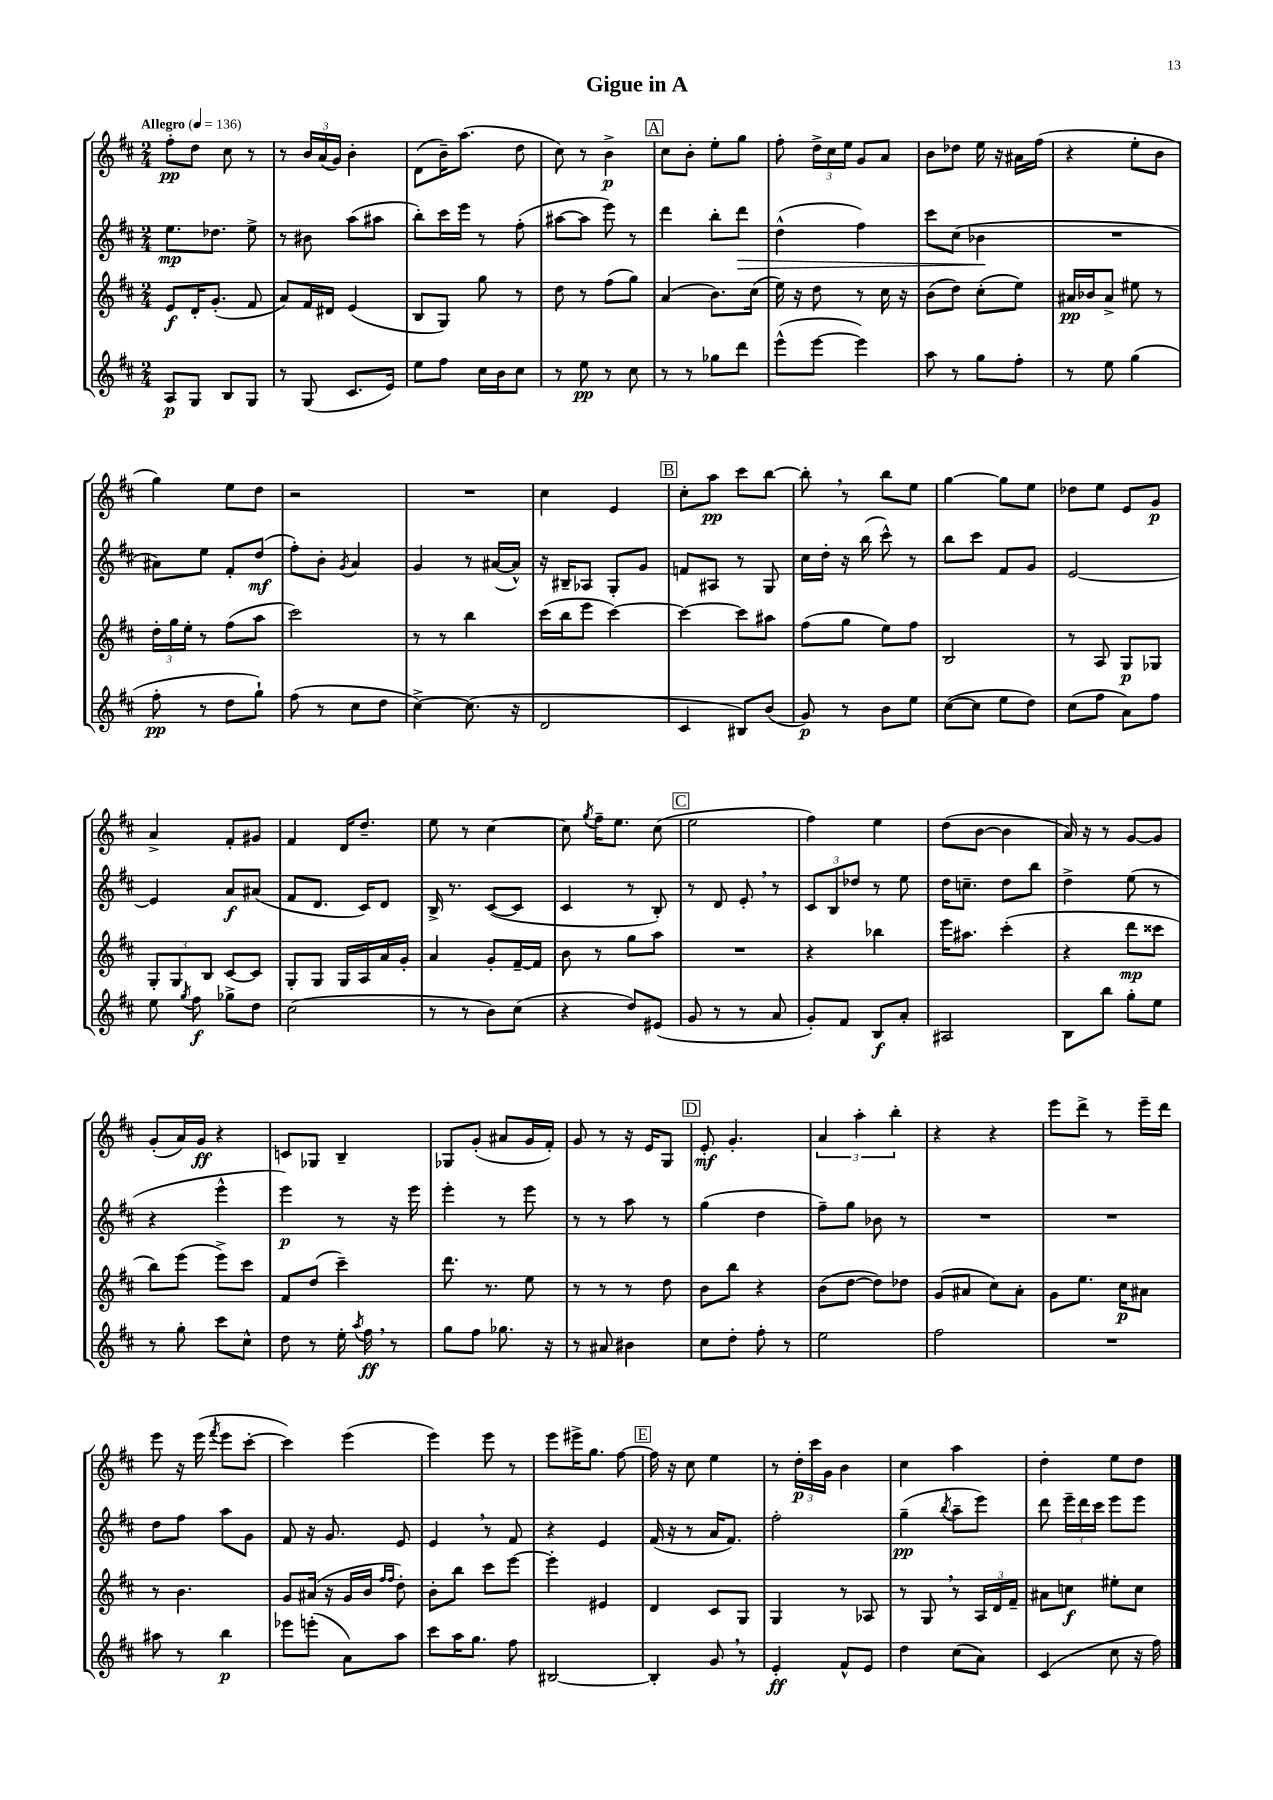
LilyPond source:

\header { title = "Gigue in A" }
<<
\new StaffGroup <<
\new Staff = "s0" {
    \clef treble \key d \major \numericTimeSignature \time 2/4 \tempo "Allegro" 4 = 136
    \autoBeamOff fis''8[-.\pp d''8] cis''8 r8 |
    r8 \tuplet 3/2 { b'16[ a'16( g'16]) } b'4-. |
    d'8[( b'16--) a''8.]( d''8 |
    cis''8) r8 b'4->\p |
    \mark \markup { \box "A" } cis''8[ b'8]-. e''8[-. g''8] |
    fis''8-. \tuplet 3/2 { d''16[-> cis''16 e''16] } g'8[ a'8] |
    b'8[ des''8] e''16 r16 ais'16[ fis''16]( |
    r4 e''8[-. b'8] |
    g''4) e''8[ d''8] |
    r2 |
    R2 |
    cis''4 e'4 |
    \mark \markup { \box "B" } cis''8[-. a''8]\pp cis'''8[ b''8]~ |
    b''8-. \breathe r8 b''8[ e''8] |
    g''4~ g''8[ e''8] |
    des''8[ e''8] e'8[ g'8]\p |
    a'4-> fis'8[-. gis'8] |
    fis'4 d'16[ d''8.]-- |
    e''8 r8 cis''4~ |
    cis''8 \acciaccatura { g''8 } fis''16[-- e''8.] cis''8( |
    \mark \markup { \box "C" } e''2 |
    fis''4) e''4 |
    d''8[( b'8]~ b'4 |
    a'16) r16 r8 g'8[~ g'8] |
    g'8[-.( a'16) g'16]\ff r4 |
    c'8[ ges8] b4-- |
    ges8[ g'8]-.( ais'8[ g'16 fis'16]-.) |
    g'8 r8 r16 e'16[ g8] |
    \mark \markup { \box "D" } e'8-.\mf g'4.-. |
    \tuplet 3/2 { a'4 a''4-. b''4-. } |
    r4 r4 |
    e'''8[ d'''8]-> r8 e'''16[-- d'''16] |
    e'''8 r16 e'''16( \acciaccatura { fis'''8 } e'''8[ cis'''8]~-. |
    cis'''4) e'''4( |
    e'''4) e'''8 r8 |
    e'''8[ eis'''16-> g''8.] fis''8~ |
    \mark \markup { \box "E" } fis''16 r16 cis''8 e''4 |
    r8 \tuplet 3/2 { d''16[-.\p cis'''16 g'16] } b'4 |
    cis''4 a''4 |
    d''4-. e''8[ d''8] \bar "|." |
}
\new Staff = "s1" {
    \clef treble \key d \major \numericTimeSignature \time 2/4
    \autoBeamOff e''8.[\mp des''8.] e''8-> |
    r8 bis'8 a''8[( ais''8] |
    b''8[-.) cis'''16 e'''16] r8 fis''8-.( |
    ais''8[~ ais''8] e'''8) r8 |
    \mark \markup { \box "A" } d'''4 b''8[-. d'''8]\> |
    d''4-^( fis''4) |
    cis'''8[ cis''8]( bes'4\! |
    R2 |
    ais'8[) e''8] fis'8[-. d''8]\mf( |
    fis''8[-.) b'8]-. \acciaccatura { g'8 } a'4 |
    g'4 r8 ais'16[~( ais'16]-^) |
    r16 bis16[-- aes8] g8[-. g'8] |
    \mark \markup { \box "B" } f'8[ ais8] r8 g8 |
    cis''16[ d''16]-. r16 b''16( cis'''8-^) r8 |
    b''8[ cis'''8] fis'8[ g'8] |
    e'2~ |
    e'4 a'8[\f ais'8]( |
    fis'8[ d'8.] cis'16[) d'8] |
    b16-> r8. cis'8[~( cis'8] |
    cis'4 r8 b8-.) |
    \mark \markup { \box "C" } r8 d'8 e'8-. \breathe r8 |
    \tuplet 3/2 { cis'8[ b8 des''8] } r8 e''8 |
    d''16[ c''8.]-- d''8[ b''8] |
    d''4-> e''8( r8 |
    r4 e'''4-^ |
    e'''4\p) r8 r16 e'''16 |
    e'''4-. r8 e'''8 |
    r8 r8 a''8 r8 |
    \mark \markup { \box "D" } g''4( d''4 |
    fis''8[--) g''8] bes'8 r8 |
    R2 |
    R2 |
    d''8[ fis''8] a''8[ g'8] |
    fis'8 r16 g'8. e'8 |
    e'4 \breathe r8 fis'8 |
    r4 e'4 |
    \mark \markup { \box "E" } fis'16( r16 r8 a'16[ fis'8.]) |
    fis''2-. |
    g''4--\pp( \acciaccatura { b''8 } a''8[-- e'''8]) |
    d'''8 \tuplet 3/2 { e'''16[-- d'''16 cis'''16] } e'''8[ e'''8] \bar "|." |
}
\new Staff = "s2" {
    \clef treble \key d \major \numericTimeSignature \time 2/4
    \autoBeamOff e'8[\f d'16-. g'8.]-.( fis'8 |
    a'8[) fis'16 dis'16] e'4( |
    b8[ g8]) g''8 r8 |
    d''8 r8 fis''8[( g''8]) |
    \mark \markup { \box "A" } a'4( b'8.[) cis''16]( |
    e''16) r16 d''8 r8 cis''16 r16 |
    b'8[( d''8]) cis''8[-.( e''8]) |
    ais'16[\pp bes'16 ais'8]-> eis''8 r8 |
    \tuplet 3/2 { d''16[-. g''16 e''16]-. } r8 fis''8[( a''8] |
    cis'''2) |
    r8 r8 b''4 |
    cis'''16[( b''16 e'''8] cis'''4~) |
    \mark \markup { \box "B" } cis'''4~ cis'''8[ ais''8] |
    fis''8[( g''8] e''8[) fis''8] |
    b2 |
    r8 a8 g8[\p ges8] |
    \tuplet 3/2 { g8[-. g8 b8] } cis'8[~ cis'8] |
    g8[-. g8] g16[ a16 a'16 g'16]-. |
    a'4 g'8[-. fis'16~-- fis'16] |
    b'8 r8 g''8[ a''8] |
    \mark \markup { \box "C" } R2 |
    r4 bes''4 |
    e'''16[ ais''8.] cis'''4-.( |
    r4 d'''8[\mp cisis'''8] |
    b''8[) e'''8]( e'''8[->) cis'''8] |
    fis'8[ d''8]( cis'''4--) |
    d'''8. r8. e''8 |
    r8 r8 r8 d''8 |
    \mark \markup { \box "D" } b'8[ b''8] r4 |
    b'8[( d''8]~ d''8[) des''8] |
    g'8[( ais'8] cis''8[) ais'8]-. |
    g'8[ e''8.] cis''16[\p ais'8] |
    r8 b'4. |
    g'8[ ais'16]( r16 g'16[ b'16] \grace { fis''16[ fis''16] } d''8-.) |
    b'8[-. b''8] cis'''8[ e'''8]~ |
    e'''4-. eis'4 |
    \mark \markup { \box "E" } d'4 cis'8[ g8] |
    g4 r8 aes8 |
    r8 g8 \breathe r8 \tuplet 3/2 { a16[ d'16 fis'16]-- } |
    ais'8[ c''8]\f eis''8[-. c''8] \bar "|." |
}
\new Staff = "s3" {
    \clef treble \key d \major \numericTimeSignature \time 2/4
    \autoBeamOff a8[\p g8] b8[ g8] |
    r8 g8( cis'8.[ e'16]) |
    e''8[ fis''8] cis''16[ b'16 cis''8] |
    r8 e''8\pp r8 cis''8 |
    \mark \markup { \box "A" } r8 r8 ges''8[ d'''8] |
    e'''8[-^( e'''8]~ e'''4) |
    a''8 r8 g''8[ fis''8]-. |
    r8 e''8 g''4( |
    fis''8-.\pp r8 d''8[ g''8]-!) |
    fis''8( r8 cis''8[ d''8] |
    cis''4~->) cis''8.( r16 |
    d'2 |
    \mark \markup { \box "B" } cis'4 bis8[) b'8]( |
    g'8\p) r8 b'8[ e''8] |
    cis''8[~( cis''8] e''8[ d''8]) |
    cis''8[( fis''8] a'8[) fis''8] |
    e''8 \acciaccatura { g''8 } fis''8\f ges''8[-> d''8] |
    cis''2( |
    r8 r8 b'8[) cis''8]( |
    r4 d''8[) eis'8]( |
    \mark \markup { \box "C" } g'8 r8 r8 a'8 |
    g'8[-.) fis'8] b8[\f a'8]-. |
    ais2 |
    b8[ b''8] g''8[-. e''8] |
    r8 g''8-. cis'''8[ cis''8]-^ |
    d''8 r8 e''16-. \acciaccatura { a''8 } fis''16\ff \breathe r8 |
    g''8[ fis''8] ges''8. r16 |
    r8 ais'8 bis'4 |
    \mark \markup { \box "D" } cis''8[ d''8]-. fis''8-. r8 |
    e''2 |
    fis''2 |
    R2 |
    ais''8 r8 b''4\p |
    ees'''8[ e'''8]-.( a'8[) a''8] |
    cis'''8[ a''16 g''8.] fis''8 |
    bis2~ |
    \mark \markup { \box "E" } bis4-. g'8 \breathe r8 |
    e'4-.\ff fis'8[-^ e'8] |
    d''4 cis''8[( a'8]) |
    cis'4( cis''8 r16 fis''16) \bar "|." |
}
>>
>>
\layout { \context { \Score \remove "Bar_number_engraver" } }
